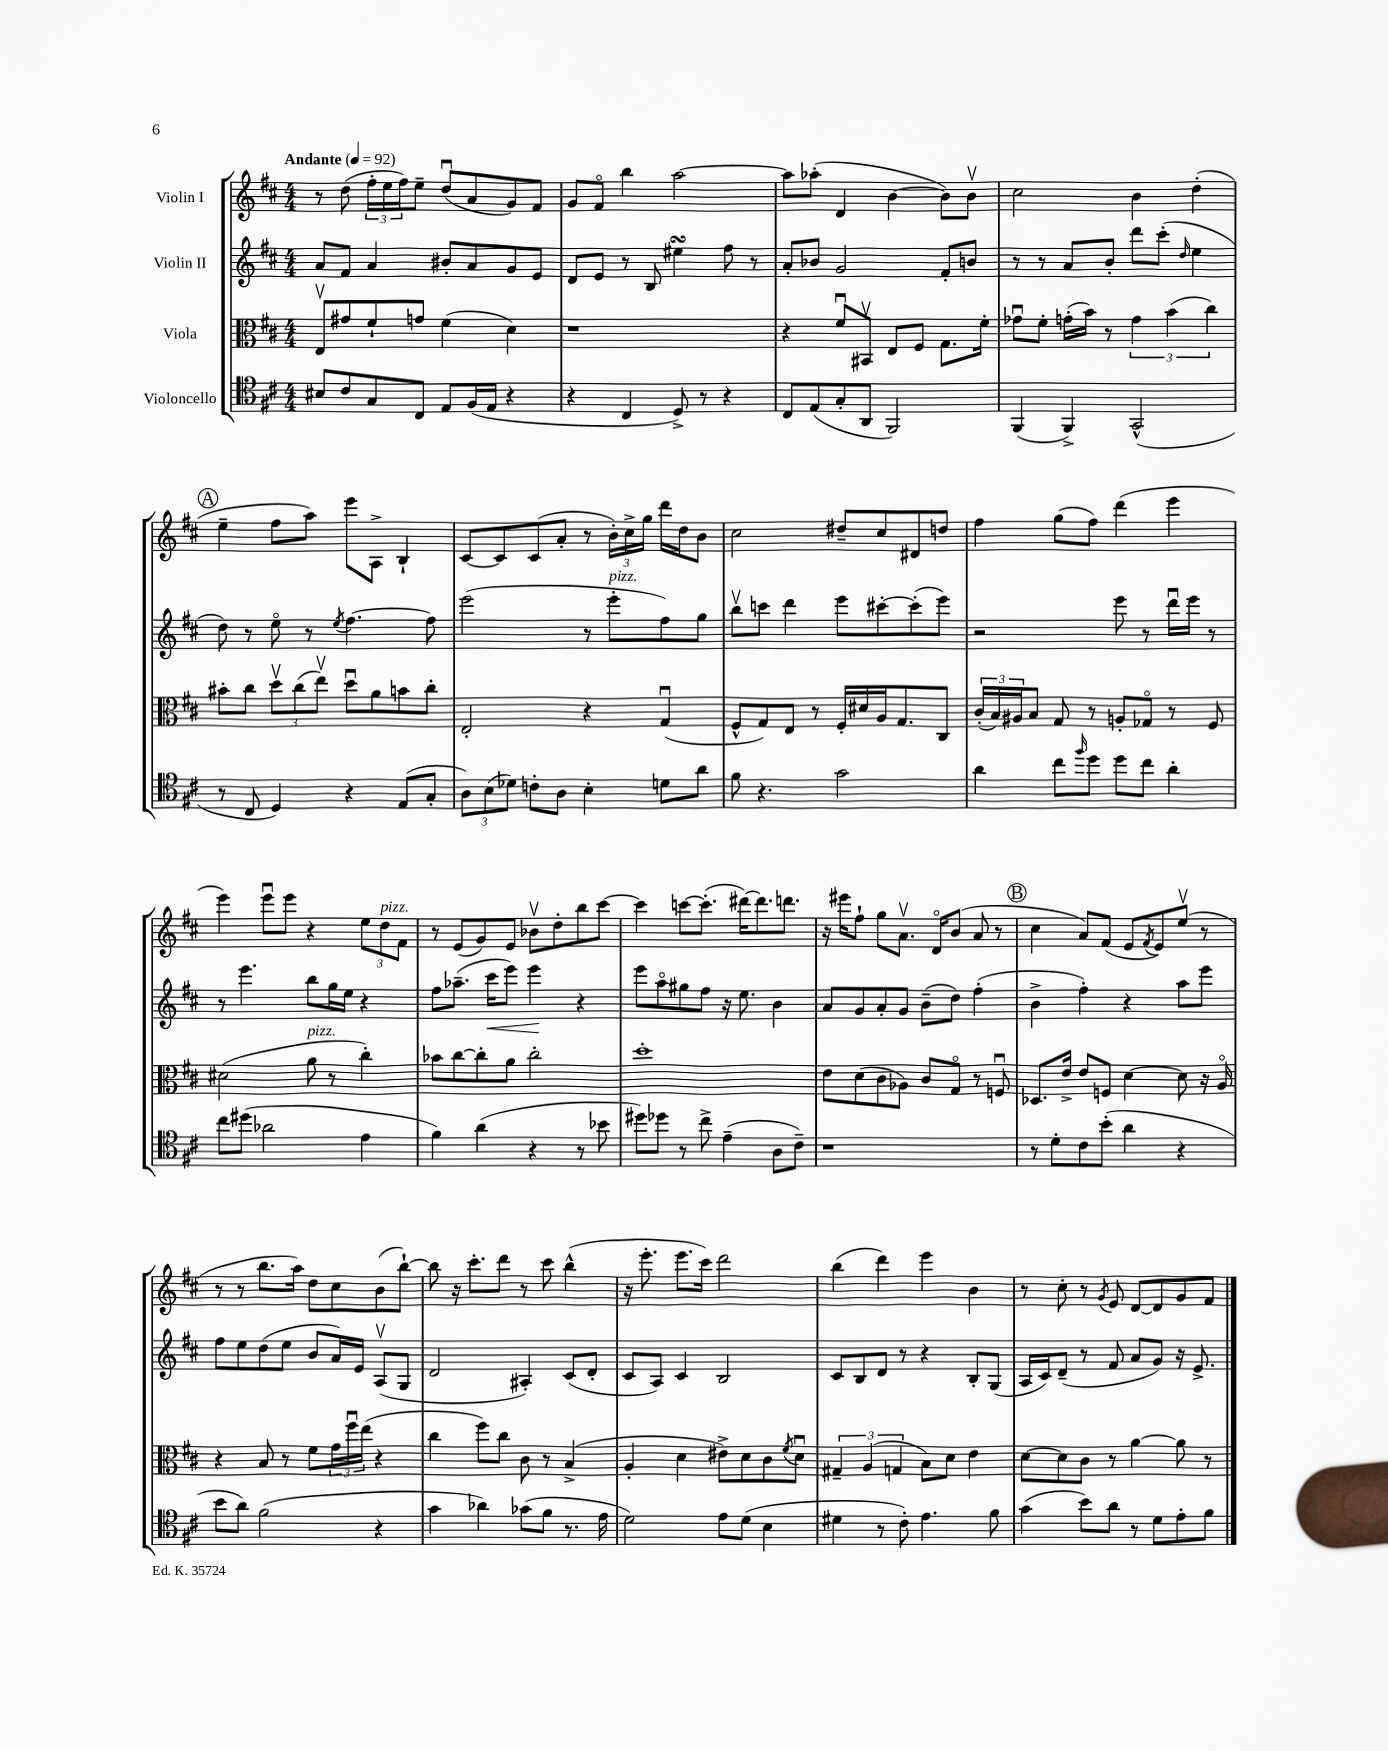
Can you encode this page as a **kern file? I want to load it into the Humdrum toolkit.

**kern	**kern	**kern	**dynam	**kern
*part4	*part3	*part2	*part2	*part1
*staff4	*staff3	*staff2	*staff2	*staff1
*I"Violoncello	*I"Viola	*I"Violin II	*	*I"Violin I
*clefC4	*clefC3	*clefG2	*	*clefG2
*k[f#c#]	*k[f#c#]	*k[f#c#]	*	*k[f#c#]
*M4/4	*M4/4	*M4/4	*	*M4/4
*MM92	*MM92	*MM92	*	*MM92
=1	=1	=1	=1	=1
!	!	!	!	!LO:TX:a:B:t=Andante
8B#X/L	8Ev/L	8a/L	.	8r
8c#/	8g#X/	8f#/J	.	(8dd\
8G/	8f#`/	4a/	.	24ff#'\LL
.	.	.	.	24ee\
.	.	.	.	24ff#\J)
8C#/J	8gn/J	.	.	8ee~\J
8E/L	(4f#\	8b#X'/L	.	(8ddu/L
(16F#/L	.	8a/	.	8a/
16E/JJ	.	.	.	.
4r	4d\)	8g/	.	8g/)
.	.	8e/J	.	8f#/J
=2	=2	=2	=2	=2
4r	1r	8d/L	.	8g/L
.	.	8e/J	.	8f#/J
4C#/	.	8r	.	4bb\
.	.	8B/	.	.
8D^/)	.	4ee#XsSsS\	.	[2aa\
8r	.	.	.	.
4r	.	8ff#\	.	.
.	.	8r	.	.
=3	=3	=3	=3	=3
8C#/L	4r	8a'/L	.	8aa\L]
(8E/	.	8b-X/J	.	(8aa-X'\J
8G'/	8f#u/L	2g/	.	4d/
8AA/J	8BB#Xv/J	.	.	.
2FF#/)	8E/L	.	.	[4b\
.	8F#/J	.	.	.
.	8.G\L	8f#'/L	.	8b\L])
.	.	8bn/J	.	8bv\J
.	16f#'\Jk	.	.	.
=4	=4	=4	=4	=4
(4FF#/	8g-Xu\L	8r	.	2cc#\
.	8f#'\J	8r	.	.
4FF#^/)	(16gn'\LL	8a/L	.	.
.	16b\JJ)	.	.	.
.	8r	8b'/J	.	.
(2GG^^/	6g\	8ddd\L	.	4b\
.	.	(8ccc#'\J	.	.
.	(6b\	.	.	.
.	.	16qqdd/	.	.
.	.	4ee\	.	(4dd'\
.	6cc#\)	.	.	.
!!LO:LB:g=z
!!LO:REH:place=s1:t=A
=5	=5	=5	=5	=5
8r	8b#X'\L	8dd\)	.	4ee~\
8C#/	8cc#\J	8r	.	.
4D/)	12ddv\L	8ee\	.	8ff#\L
.	(12cc#\	.	.	.
.	.	8r	.	8aa\J)
.	12eev\J)	.	.	.
.	.	8qee/	.	.
4r	8ddu\L	[4.ff#\	.	8eee\L
.	8a\	.	.	8A^\J
(8E/L	8bn\	.	.	4B`/
8G'/J	8cc#'\J	8ff#\]	.	.
=6	=6	=6	=6	=6
12A\L)	2E'/	(2eee\	.	[8c#/L
(12B\	.	.	.	.
.	.	.	.	8c#/]
12d-X\J)	.	.	.	.
8cn'\L	.	.	.	(8c#/
8A\J	.	.	.	8a'/J
4B'\	4r	8r	.	8r
!	!	!LO:TX:a:i:t=pizz.	!	!
.	.	8eee'\L	.	24b'\LL)
.	.	.	.	24cc#^\
.	.	.	.	24gg\JJ
8dn\L	(4Gu/	8ff#\)	.	16ddd\LL
.	.	.	.	16dd\J
8a\J	.	8gg\J	.	8b\J
=7	=7	=7	=7	=7
8f#\	8F#^^/L	8bbv\L	.	2cc#\
4.r	8G/)	8cccn\J	.	.
.	8E/J	4ddd\	.	.
.	8r	.	.	.
2g\	16F#'/LL	8eee\L	.	8dd#X~/L
.	16d#X/	.	.	.
.	16A/J	[8ccc#X'\	.	8cc#/
.	8.G/	.	.	.
.	.	(8ccc#'\]	.	8d#X/
.	8C#/J	8eee\J)	.	8ddn/J
=8	=8	=8	=8	=8
4a\	(24c#'/LL	2r	.	4ff#\
.	24B/)	.	.	.
.	24A#X/J	.	.	.
.	8B/J	.	.	.
8cc#\L	8G/	.	.	(8gg\L
16qqff#/	.	.	.	.
8dd\J	8r	.	.	8ff#\J)
8dd\L	8An'/L	8eee\	.	(4ddd\
8cc#\J	8G-X/J	8r	.	.
4a'\	8r	16dddu\LL	.	4eee\
.	.	16eee\JJ	.	.
.	8F#/	8r	.	.
!!LO:LB:g=z
=9	=9	=9	=9	=9
8cc#\L	(2d#X\	8r	.	4eee\)
(8dd#X\J	.	4.eee\	.	.
2a-X\	.	.	.	8eeeu\L
.	.	.	.	8eee\J
!	!LO:TX:a:i:t=pizz.	!	!	!
.	8a\	8bb\L	.	4r
.	8r	16gg\L	.	.
.	.	16ee\JJ	.	.
4e\	4cc#'\)	4r	.	12ee\L
!	!	!	!	!LO:TX:a:i:t=pizz.
.	.	.	.	12dd\
.	.	.	.	12f#\J
=10	=10	=10	=10	=10
4f#\)	8b-X\L	8ff#\L	.	8r
.	[8cc#\	(8.aa-X~\J	.	(8e/L
(4a\	8cc#'\]	.	.	8g/)
!	!	!	!LO:HP:b	!
.	.	16ccc#\KL	<	.
.	8a\J	8eee\J)	.	8e/J
4r	2cc#'\	4eee\	.	8b-Xv\L
.	.	.	.	8dd'\
8r	.	4r	[	8bb\
8b-X\	.	.	.	[8ccc#\J
=11	=11	=11	=11	=11
8dd#X\L)	1dd'	8eee\L	.	4ccc#\]
8dd-X\J	.	8aa\	.	.
8r	.	8gg#X\	.	[8cccn\L
8cc#^\	.	8ff#\J	.	(8.ccc'\J]
(4e~\	.	16r	.	.
.	.	8.ee\	.	[16ddd#X\KL)
.	.	.	.	8.ddd#\]
8A\L	.	4b\	.	.
.	.	.	.	8.dddn\J
8c#~\J)	.	.	.	.
=12	=12	=12	=12	=12
1r	8e\L	8a/L	.	16r
.	.	.	.	16eee#X\KL
.	(8d\	8g/	.	8ff#`\J
.	8c#\	8a'/	.	8gg\L
.	8A-X\J)	8g/J	.	8.av\J
.	8c#/L	(8b~\L	.	.
.	.	.	.	16d/KL
.	8G/J	8dd\J)	.	(8b/J
.	8r	(4ff#'\	.	8a/
.	8Fnu/	.	.	8r
!!LO:REH:place=s1:t=B
=13	=13	=13	=13	=13
8r	8.D-X/L	4b^\	.	4cc#\
8d'\L	.	.	.	.
.	16e^/Jk	.	.	.
8c#\	8e/L	4ff#'\)	.	8a/L)
(8b'\J	8Fn/J	.	.	(8f#/J
4a\	[4d\	4r	.	8e/L
.	.	.	.	8qf#/
.	.	.	.	8e/)
4r	8d\]	8aa\L	.	(8eev/J
.	16r	8eee\J	.	8r
.	16A/	.	.	.
!!LO:LB:g=z
=14	=14	=14	=14	=14
8b\L	4r	8ff#\L	.	8r
8a\J)	.	8ee\	.	8r
(2f#\	8B/	(8dd\	.	8.bb\L
.	8r	8ee\J	.	.
.	.	.	.	16aa\Jk)
.	8f#\L	8b/L	.	8dd\L
.	24g\L	16a/L)	.	8cc#\
.	24ff#u\	.	.	.
.	.	16e/JJ	.	.
.	(24ee\JJ	.	.	.
4r	4r	(8Av/L	.	(8b\
.	.	8G/J	.	[8bb`\J)
=15	=15	=15	=15	=15
4g\	4cc#\	2d/	.	8bb\]
.	.	.	.	16r
.	.	.	.	8.ccc#'\L
4a-X\)	8ff#\L)	.	.	.
.	8cc#\J	.	.	8ddd\J
(8g-X\L	8c#\	4A#X'/)	.	8r
8f#\J	8r	.	.	8ccc#\
8.r	(4B^/	(8c#/L	.	(4bb^^\
.	.	8d'/J	.	.
16e\	.	.	.	.
=16	=16	=16	=16	=16
2d\)	4A'/	8c#/L	.	16r
.	.	.	.	8.eee'\
.	.	8A/J)	.	.
.	4d\	4c#/	.	8.eee\L
.	.	.	.	16ccc#\Jk)
8e\L	8e#X^\L)	2B/	.	2ddd\
(8d\J	8d\	.	.	.
4B\	8c#\	.	.	.
.	8qf#/	.	.	.
.	8du\J	.	.	.
=17	=17	=17	=17	=17
4d#X\	6G#X~/	8c#/L	.	(4bb\
.	.	8B/	.	.
.	(6A/	.	.	.
8r	.	8d/J	.	4ddd\)
.	6Gn/	.	.	.
8c#'\)	.	8r	.	.
4.e\	8B\L)	4r	.	4eee\
.	8d\J	.	.	.
.	4e\	8B'/L	.	4b\
8f#\	.	(8G/J	.	.
=18	=18	=18	=18	=18
(4g\	[8d\L	16A/LL	.	8r
.	.	16c#/J)	.	.
.	8d\]	(8d~/J	.	8cc#'\
8b\L)	8c#\J	8r	.	8r
.	.	.	.	8qg/
8a\J	8r	8f#/	.	8e/
8r	[4a\	8a/L	.	[8d/L
8d\L	.	8g/J)	.	8d/]
8e'\	8a\]	16r	.	8g/
.	.	8.e^/	.	.
8f#\J	8r	.	.	8f#/J
==	==	==	==	==
*-	*-	*-	*-	*-
